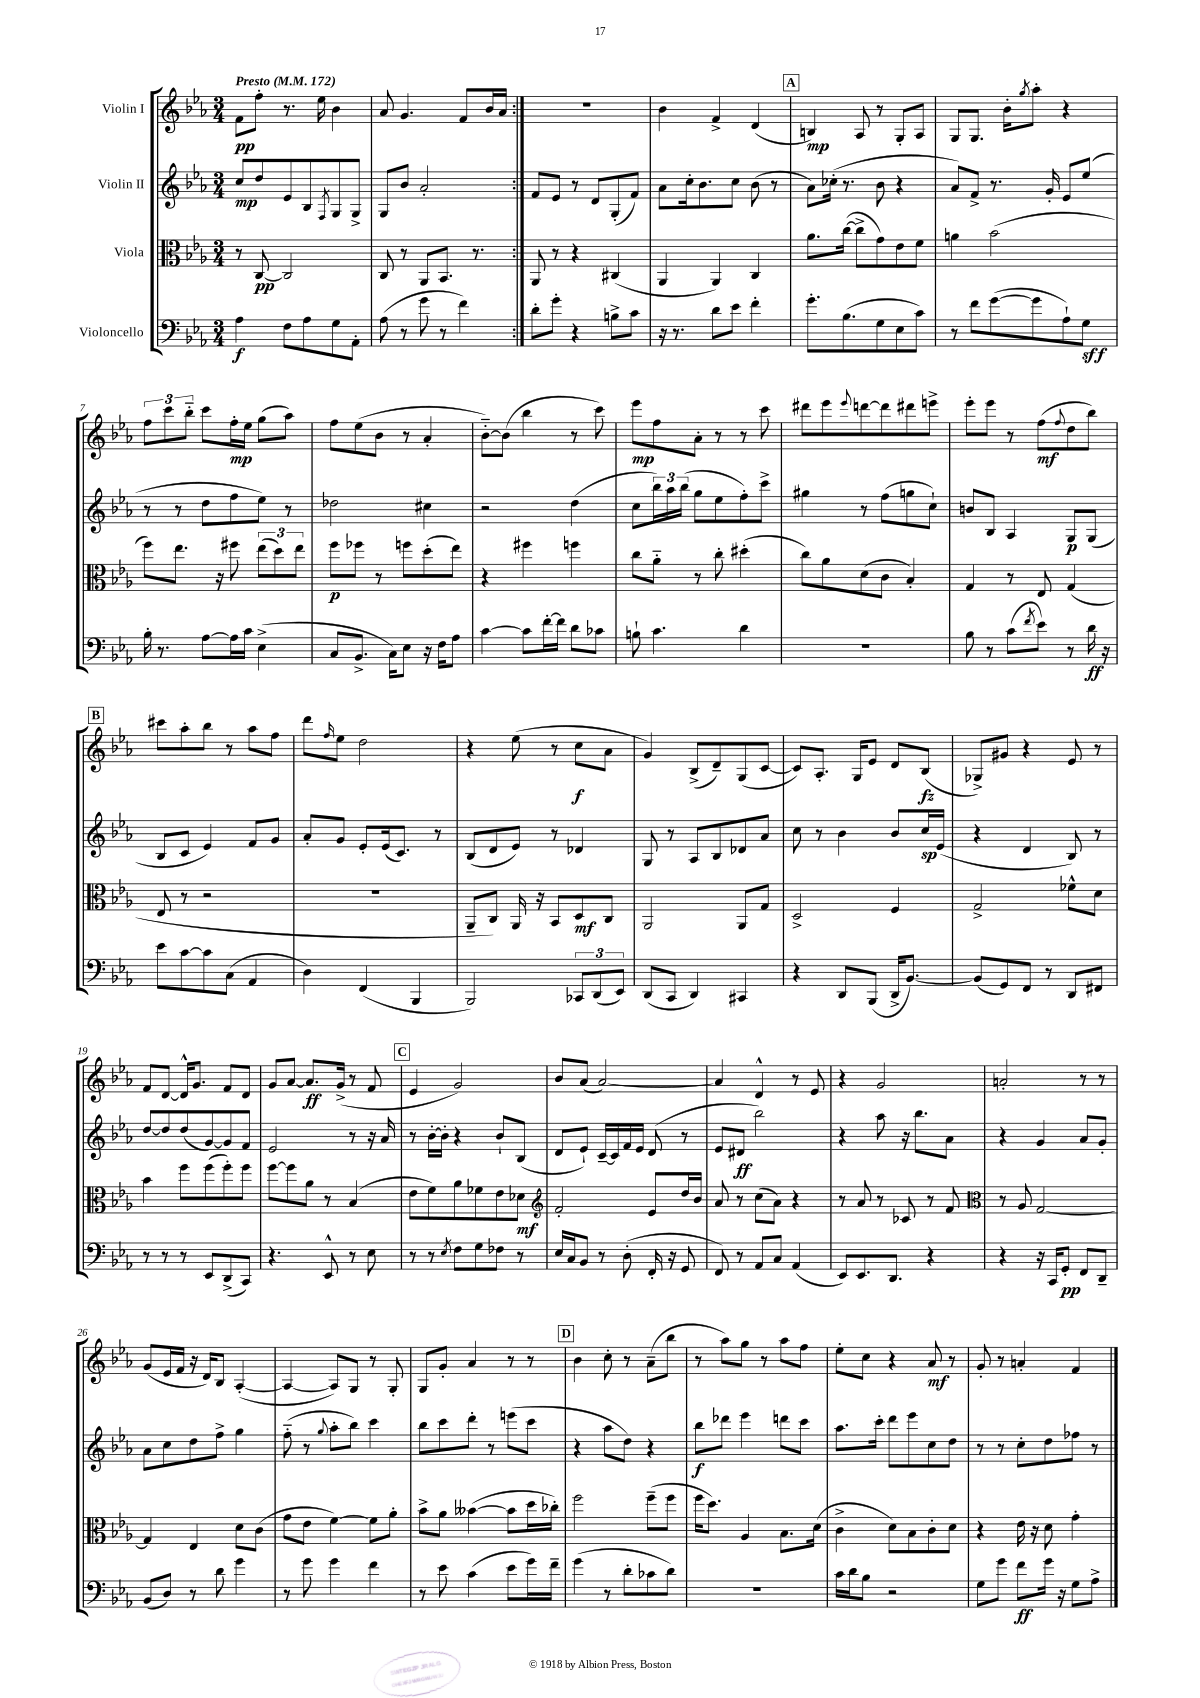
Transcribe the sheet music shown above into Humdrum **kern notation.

**kern	**kern	**kern	**kern
*staff4	*staff3	*staff2	*staff1
*clefF4	*clefC3	*clefG2	*clefG2
*k[b-e-a-]	*k[b-e-a-]	*k[b-e-a-]	*k[b-e-a-]
*M3/4	*M3/4	*M3/4	*M3/4
*MM172	*MM172	*MM172	*MM172
4A-	8r	8cc	8f
.	[8C	8dd	8ff'
8F	2C]	8e-	8.r
8A-	.	8B-	.
.	.	.	16ee-
.	.	8qF	.
8G	.	8G	4b-
8AA-'	.	8G^	.
=	=	=	=
(8A-	8C	8G	8a-
8r	8r	8b-	4.g
8g	8AA-	2a-'	.
8r	8.BB-	.	.
4f)	.	.	8f
.	8.r	.	.
.	.	.	16b-
.	.	.	16a-
=:|!	=:|!	=:|!	=:|!
8d'	8AA-	8f	2.r
8g'	8r	8e-	.
4r	4r	8r	.
.	.	8d	.
8B^	(4C#	(8G'	.
8c	.	8f)	.
=	=	=	=
16r	4AA-	8a-	4b-
8.r	.	.	.
.	.	16cc'	.
.	.	8.b-	.
8d	4AA-)	.	4f^
8e-	.	8cc	.
4f'	4C	(8b-	(4d
.	.	8r	.
=	=	=	=
8.g'	8.a-	8a-)	4B)
.	.	(16cc-'	.
(8.B-	([16cc	8.r	.
.	8cc^]	.	8A-
8G	8g)	8b-	8r
8E-	8e-	4r	8G'
8c)	8f	.	8A-
=	=	=	=
8r	4a	8a-)	8G
8f	.	8f^	8.G
([8g	(2b-	8.r	.
.	.	.	16b-'
.	.	.	8qgg
8g]	.	.	8aa-'
.	.	16g'	.
8A-`)	.	8e-	4r
8G	.	(8ee-	.
=	=	=	=
16B-'	8ff)	8r	12ff
8.r	.	.	.
.	.	.	12ccc
.	8.ee-	8r	.
.	.	.	12bb-'~
[8A-	.	8dd	8ccc
.	16r	.	.
16A-]	8ff#	8ff	16ff'
16c	.	.	16ee-
(4E-^	(12ee-	8ee-)	(8gg
.	12dd)	.	.
.	.	8r	8aa-)
.	12ee-	.	.
=	=	=	=
8C	8ff	2dd-	8ff
8.BB-^	8ff-	.	(8ee-
.	8r	.	8b-
16C)	.	.	.
8E-	8ff	.	8r
16r	(8dd'	4cc#	4a-'
16F	.	.	.
8A-	8ee-)	.	.
=	=	=	=
[4c	4r	2r	[8b-'~)
.	.	.	(8b-]
8c]	4ff#	.	4bb-
[16f'	.	.	.
16f]	.	.	.
8d	4ff	(4dd	8r
8c-	.	.	8ccc)
=	=	=	=
8B`	8cc	8cc	8eee-
4.c	8a-'~	24bb-)	8ff
.	.	24aa-	.
.	.	(24bb-	.
.	8r	8gg	8a-'
.	8cc'	8ee-	8r
4d	(4dd#'	8ff')	8r
.	.	8ccc^	8ccc
=	=	=	=
2.r	8cc)	4gg#	8ddd#
.	8a-	.	8eee-
.	.	.	8qqeee-
.	(8d	8r	[8ddd
.	8c	(8ff	8ddd]
.	4B-')	8gg	8ddd#
.	.	8cc`)	8eee^
=	=	=	=
8B-	4G	8b	8eee-'
8r	.	8B-	8eee-
(8c	8r	4A-	8r
8qf	.	.	.
8e-)	8E-	.	(8ff
.	.	.	8qqff
8r	(4G	8G	8dd
16d	.	(8G	8bb-)
16r	.	.	.
=	=	=	=
8e-	8E-	8B-	8ccc#
[8c	8r	8c	8aa-'
8c]	2r	4e-)	8bb-
(8C	.	.	8r
4AA-	.	8f	8aa-
.	.	8g	8ff
=	=	=	=
4D)	2.r	8a-'	8ddd
.	.	.	16qqff
.	.	8g	8ee-
(4FF	.	8e-'	2dd
.	.	(16e-	.
.	.	8.c)	.
4BBB-	.	.	.
.	.	8r	.
=	=	=	=
2BBB-)	8AA-~	(8B-	4r
.	8C)	8d	.
.	16AA-	8e-)	(8ee-
.	16r	.	.
.	8BB-	8r	8r
12CC-	8D	4d-	8cc
(12DD	.	.	.
.	8C	.	8a-
12EE-)	.	.	.
=	=	=	=
(8DD	2AA-	8G	4g)
8CC	.	8r	.
4DD)	.	8A-	(8B-^
.	.	8B-	8d~)
4CC#	8AA-	8d-	(8G
.	8G	8a-	[8c
=	=	=	=
4r	2D^	8cc	8c])
.	.	8r	8.A-'
8DD	.	4b-	.
.	.	.	16G
(8BBB-	.	.	8e-
16DD^	4F	8b-	8d
[8.BB-)	.	.	.
.	.	16cc	(8B-
.	.	(16e-	.
=	=	=	=
(8BB-]	2G^	4r	8G-^)
8GG)	.	.	8g#
8FF	.	4d	4r
8r	.	.	.
8DD	8f-^^	8B-)	8e-
8FF#	8d	8r	8r
=	=	=	=
8r	4b-	[8dd	8f
8r	.	8dd]	[8d
8r	8ff	(8dd	16d^^]
.	.	.	8.g
8EE-	(8ff	[8g)	.
(8DD^	8ff')	8g]	8f
8CC)	8ff	8f	8d
=	=	=	=
4.r	[8ff	2e-	8g
.	8ff]	.	[8a-
.	8a-	.	8.a-]
8EE-^^	8r	.	.
.	.	.	(16g^
8r	(4B-	8r	8r
8E-	.	16r	8f
.	.	16a-	.
=	=	=	=
8r	8e-	8r	4e-
8r	8f)	[16b-'	.
.	.	16b-']	.
8qE-	.	.	.
8F	8a-	4r	2g)
8G	8f-	.	.
8F-	8e-	8b-`	.
8r	8d-	(8B-	.
=	=	=	=
*	*clefG2	*	*
16E-	2f'	8d	8b-
16C	.	.	.
8BB-	.	8e-`)	(8a-
8r	.	[16c~	[2a-)
.	.	16c]	.
(8D'	.	16f	.
.	.	16e-	.
16FF'	8e-	(8d	.
16r	.	.	.
8GG	16dd	8r	.
.	16b-	.	.
=	=	=	=
8FF)	8a-	8e-	4a-]
8r	8r	8d#	.
8AA-	(8cc	2bb-)	4d^^
8C	8a-)	.	.
(4AA-	4r	.	8r
.	.	.	8e-
=	=	=	=
8EE-)	8r	4r	4r
8.EE-	8a-	.	.
.	8r	8aa-	2g
8.DD	.	.	.
.	8c-	16r	.
.	.	8.bb-	.
4r	8r	.	.
.	8f	8a-	.
=	=	=	=
*	*clefC3	*	*
4r	8r	4r	2a'
.	8A-	.	.
16r	[2G	4g	.
16CC	.	.	.
8GG'	.	.	.
8FF	.	8a-	8r
8DD~	.	8g'	8r
=	=	=	=
(8BB-	4G]	8a-	(8g
8D)	.	8cc	16e-
.	.	.	16f
8r	4E-	8dd	16r
.	.	.	16d)
8d	.	8ff^	8B-
4g	8d	4gg	([4A-'
.	(8c	.	.
=	=	=	=
8r	8g	(8ff'~	4A-_
8g	8e-	8r	.
.	.	8qqgg	.
4g	[4f)	8aa-'	8A-])
.	.	8bb-)	8G
4f	8f]	4ccc	8r
.	8a-'	.	8G'
=	=	=	=
8r	8b-^	8bb-	8G
8e-	8a-	8ccc	8g'
(4c	([4b--	8ddd'	4a-
.	.	8r	.
8e-	8b--]	(8eee	8r
16g)	16dd	8ccc	8r
16f~	16cc-')	.	.
=	=	=	=
(4g	2ff	4r	4b-
8r	.	8aa-	8cc'
8d'	.	8dd)	8r
8c-	(8ff~	4r	(8a-~
8d)	8ff	.	8bb-
=	=	=	=
2.r	16ff	8bb-	8r
.	8.dd)	.	.
.	.	8ddd-	8aa-)
.	4A-	4eee-	8gg
.	.	.	8r
.	8.B-	8ddd	8aa-
.	.	8ccc	8ff
.	(16d	.	.
=	=	=	=
16c	4c^	8.aa-	8ee-'
16d	.	.	.
8B-	.	.	8cc
.	.	16ccc'	.
2r	8d)	8ddd	4r
.	8B-	8eee-	.
.	8c'	8cc	8a-
.	8d	8dd	8r
=	=	=	=
8G	4r	8r	8g'
8g	.	8r	8r
8f	16e-	8cc'	4a'
.	16r	.	.
16g	8d	8dd	.
16r	.	.	.
8G	4g'	8ff-	4f
8A-^	.	8r	.
==	==	==	==
*-	*-	*-	*-
